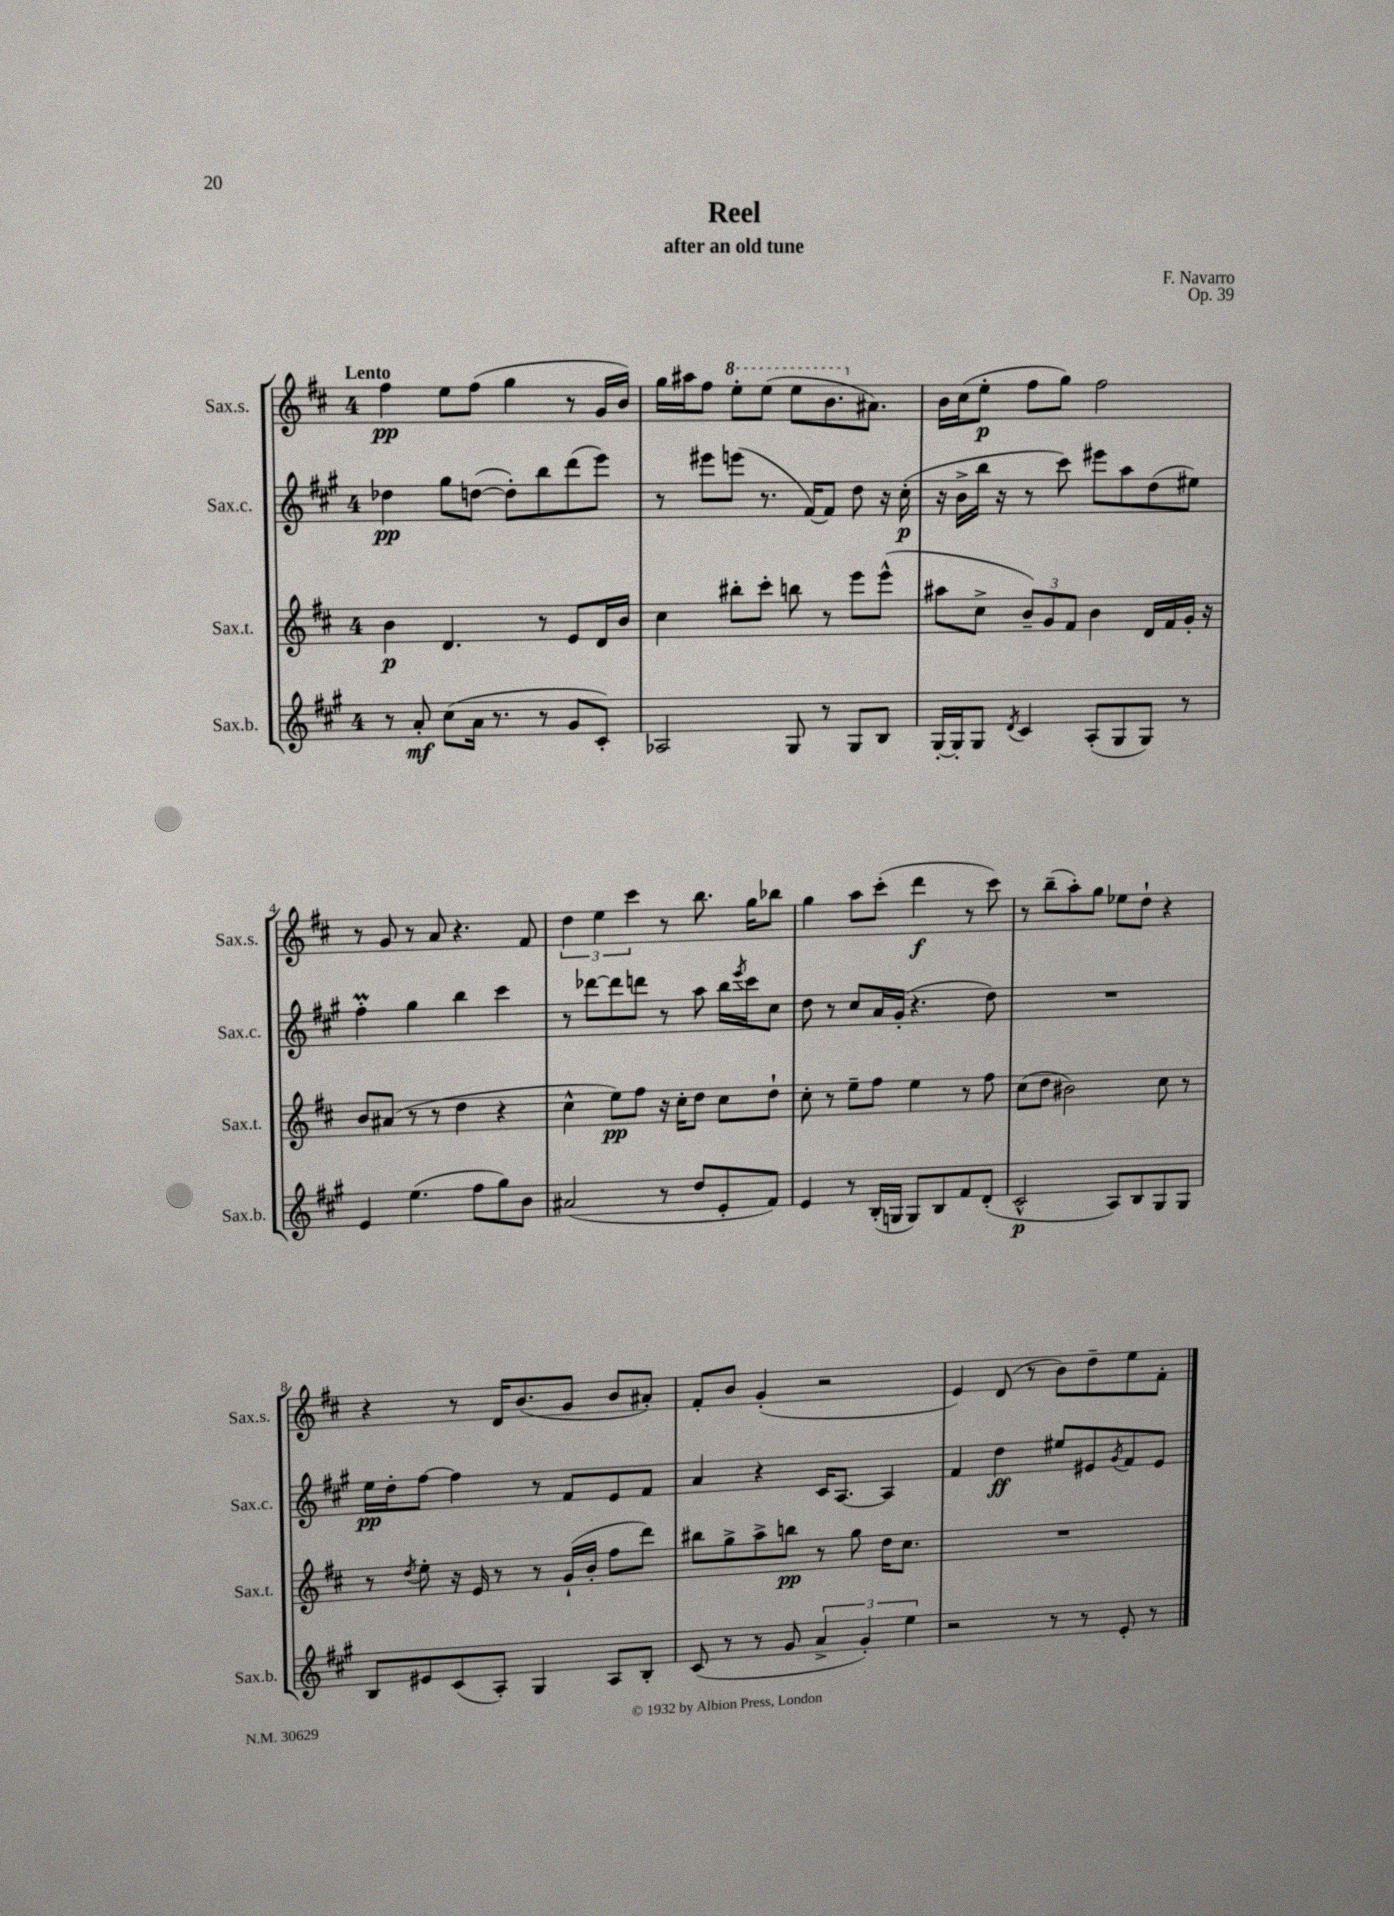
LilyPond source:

\header { title = "Reel" composer = "F. Navarro" subtitle = "after an old tune" opus = "Op. 39" }
<<
\new StaffGroup <<
\new Staff = "s0" \with { instrumentName = "Sax.s." shortInstrumentName = "Sax.s." } {
    \clef treble \key d \major \once \override Staff.TimeSignature.style = #'single-digit \time 4/4 \tempo "Lento"
    fis''4\pp e''8 fis''8( g''4 r8 g'16 b'16) |
    g''16 ais''16 fis''8 \ottava #1 e'''8-. e'''8( e'''8 b''8. \ottava #0 ais'8.) |
    b'16 cis''16( e''8-.\p fis''8 g''8) fis''2 |
    r8 g'8 r8 a'8 r4. fis'8 |
    \tuplet 3/2 { d''4 e''4 cis'''4 } r8 b''8. g''16 bes''8 |
    g''4 a''8 cis'''8-.( d'''4\f r8 cis'''8) |
    r8 b''8--( a''8-.) g''8 ees''8 d''8-! r4 |
    r4 r8 d'16 b'8.( g'8 b'8 ais'8-.) |
    fis'8-. b'8 g'4-.( r2 |
    e'4) d'8( r8 b'8) d''8-- e''8 fis'8-. \bar "|." |
}
\new Staff = "s1" \with { instrumentName = "Sax.c." shortInstrumentName = "Sax.c." } {
    \clef treble \key a \major \once \override Staff.TimeSignature.style = #'single-digit \time 4/4
    des''4\pp gis''8 d''8~( d''8-.) b''8 d'''8( e'''8) |
    r8 eis'''8 e'''8( r8. fis'16~) fis'8 d''8 r16 cis''16-.\p( |
    r16 b'16-> b''16 r16 r8 cis'''8) eis'''8 a''8 d''8( eis''8) |
    fis''4-.\prall gis''4 b''4 cis'''4 |
    r8 des'''8~ des'''8 d'''8 r8 a''8 b''16 \acciaccatura { e'''8 } cis'''16 cis''8 |
    d''8 r8 cis''8 a'16 gis'16-.( r4. d''8) |
    R1 |
    e''16\pp d''16-. fis''8~ fis''4 r8 fis'8 e'8 fis'8 |
    a'4 r4 cis'16 a8.~ a4 |
    fis'4 d''4\ff eis''8 eis'8 \acciaccatura { gis'8 } fis'8 eis'8 \bar "|." |
}
\new Staff = "s2" \with { instrumentName = "Sax.t." shortInstrumentName = "Sax.t." } {
    \clef treble \key d \major \once \override Staff.TimeSignature.style = #'single-digit \time 4/4
    b'4\p d'4. r8 e'8 d'16 b'16 |
    cis''4 bis''8-. cis'''8-. b''8 r8 e'''8 e'''8-^( |
    ais''8 cis''8-> \tuplet 3/2 { b'8--) g'8 fis'8 } b'4 d'16 fis'16 g'16-. r16 |
    b'8 ais'8( r8 r8 d''4 r4 |
    cis''4-^ e''8\pp) fis''8 r16 cis''16-. d''8 cis''8 d''8-! |
    cis''8-. r8 e''8-- fis''8 e''4 r8 fis''8 |
    cis''8( d''8 bis'2) cis''8 r8 |
    r8 \acciaccatura { d''8 } e''8-. r16 e'16 r8 r8 g'16-!( b'16-. fis''8 d'''8) |
    bis''8 g''8-> a''8-> b''8\pp r8 g''8 d''16 cis''8. |
    R1 \bar "|." |
}
\new Staff = "s3" \with { instrumentName = "Sax.b." shortInstrumentName = "Sax.b." } {
    \clef treble \key a \major \once \override Staff.TimeSignature.style = #'single-digit \time 4/4
    r8 a'8-.\mf cis''8( a'16 r8. r8 gis'8 cis'8-.) |
    aes2 gis8 r8 gis8 b8 |
    gis16~-. gis16-. gis8 \acciaccatura { d'8 } cis'4 a8-.( gis8 gis8) r8 |
    e'4 e''4.( fis''8 gis''8) b'8 |
    ais'2( r8 d''8 e'8-. fis'8) |
    e'4 r8 b16-.( g16 g8) b8 fis'8 d'8-.( |
    cis'2-^\p a8) b8 gis8 gis8 |
    b8 eis'8 cis'8( a8-.) gis4 a8 b8-. |
    cis'8( r8 r8 gis'8 \tuplet 3/2 { a'4-> gis'4-.) e''4 } |
    r2 r8 r8 e'8-. r8 \bar "|." |
}
>>
>>
